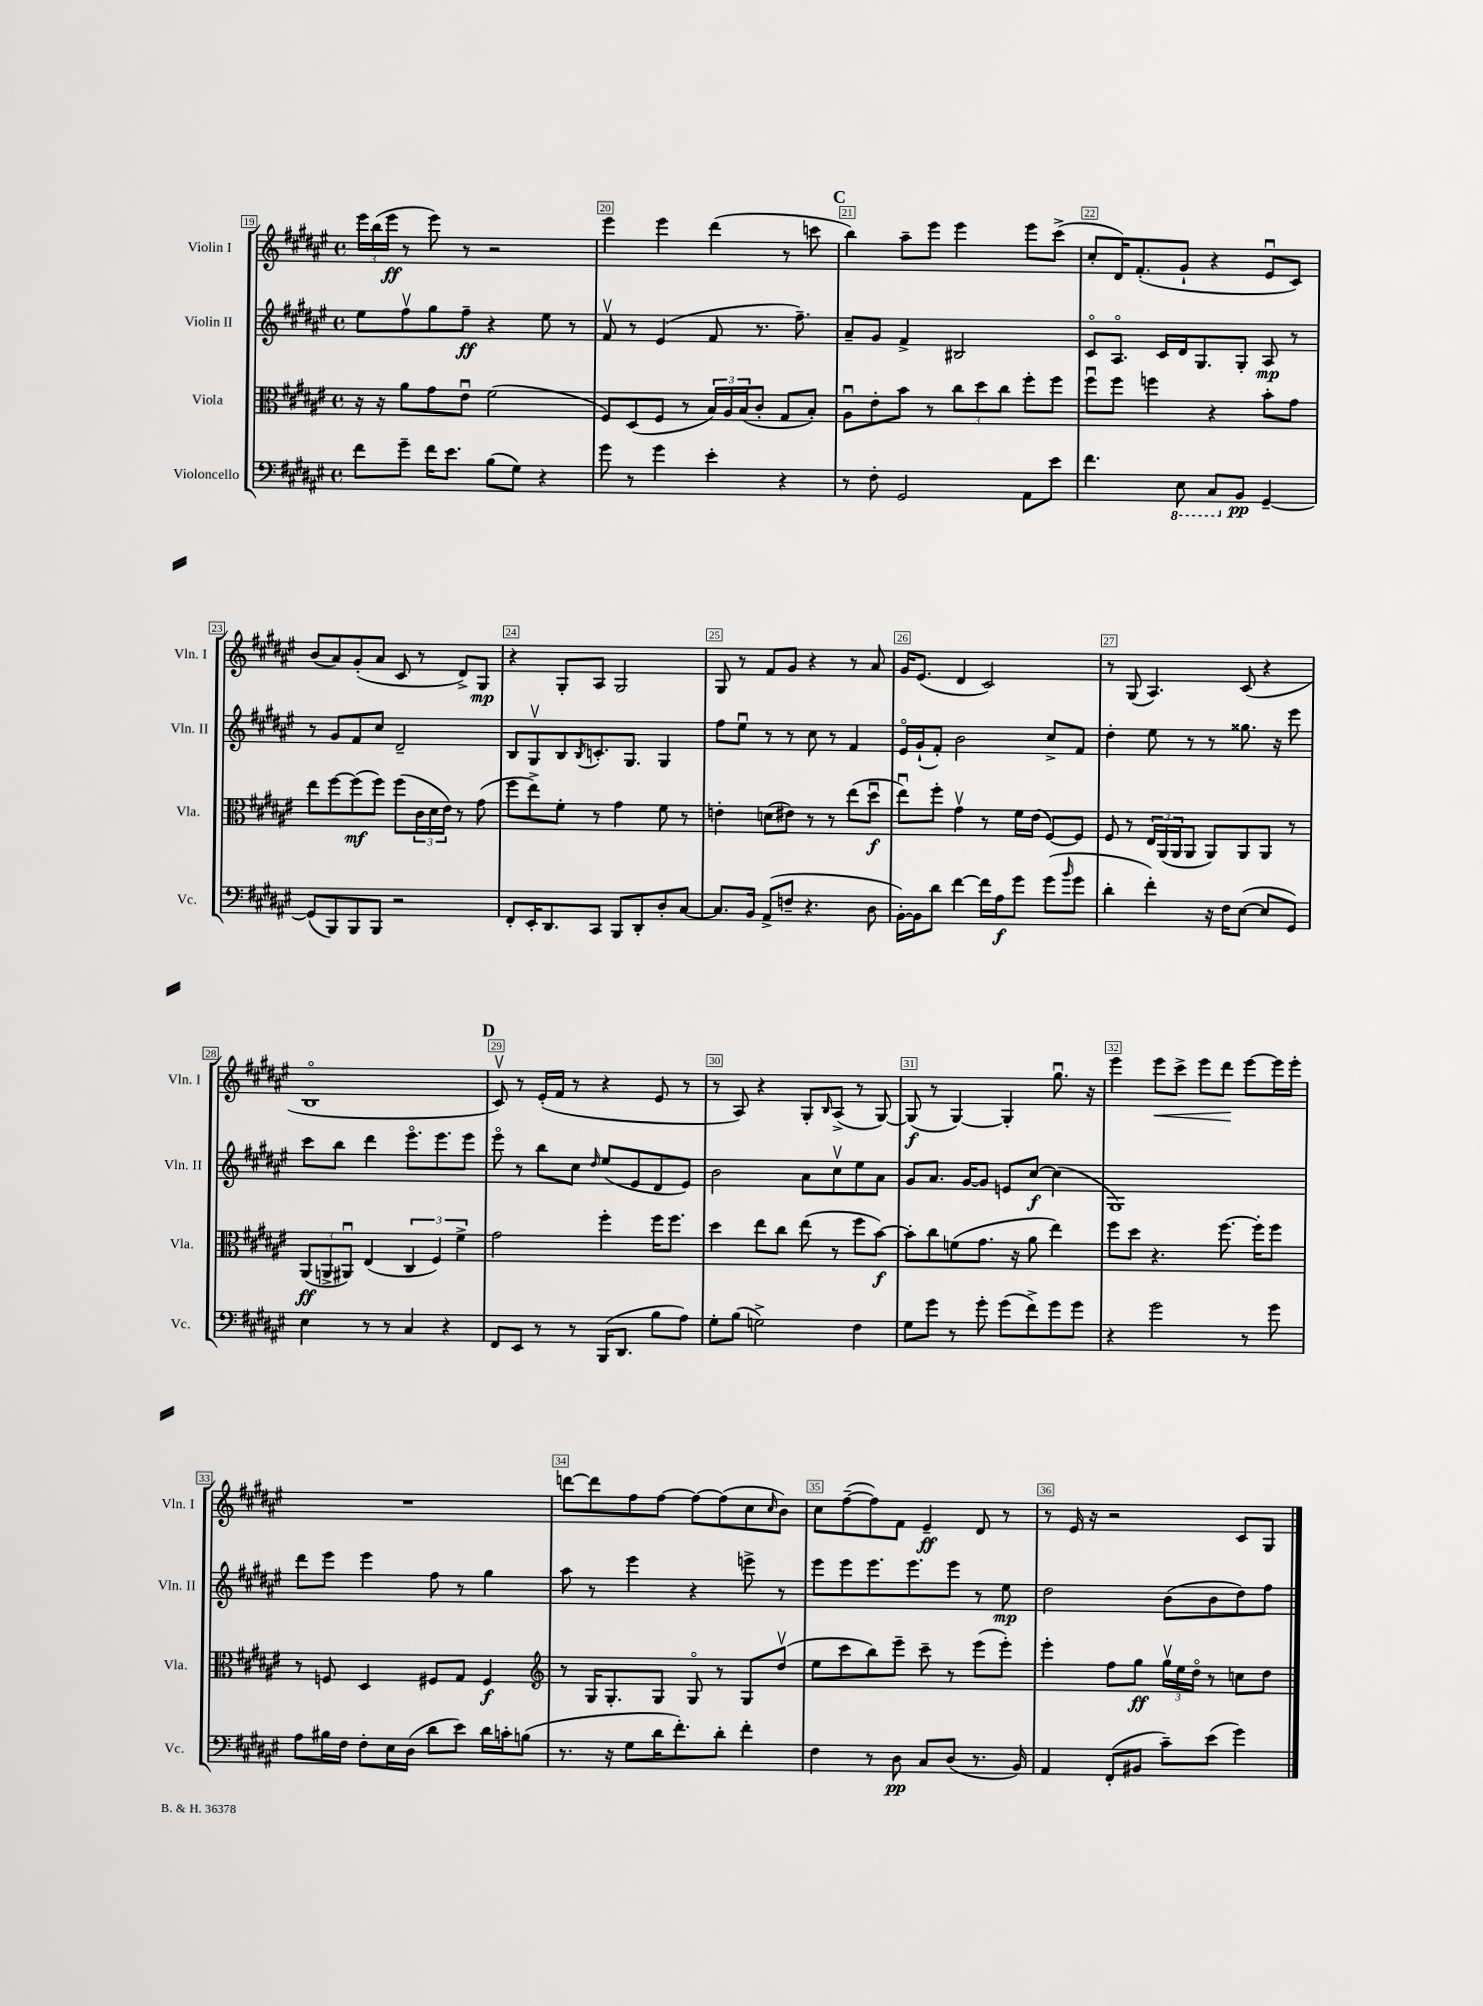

**kern	**kern	**kern	**kern
*staff4	*staff3	*staff2	*staff1
*clefF4	*clefC3	*clefG2	*clefG2
*k[f#c#g#d#a#e#]	*k[f#c#g#d#a#e#]	*k[f#c#g#d#a#e#]	*k[f#c#g#d#a#e#]
*M4/4	*M4/4	*M4/4	*M4/4
*met(c)	*met(c)	*met(c)	*met(c)
8f#	16r	8ee#	24eee#
.	.	.	(24bb
.	16r	.	.
.	.	.	24eee#
8g#~	8a#	8ff#v	8r
16f#	8g#	8gg#	8eee#)
8.e#	.	.	.
.	8e#u	8ff#~	8r
(8B	(2f#	4r	2r
8G#)	.	.	.
4r	.	8ee#	.
.	.	8r	.
=	=	=	=
8g#	8F#)	8f#v	4eee#
8r	(8D#	8r	.
4g#	8F#	(4e#	4eee#
.	8r	.	.
4e#'	24B)	8f#	(4ddd#
.	24A#	.	.
.	(24B	.	.
.	8c#'	8.r	.
4r	8G#	.	8r
.	.	8.ff#~)	.
.	8B')	.	8ccc
=	=	=	=
8r	8A#u	8a#~	4bb)
8F#'	8e#'	8g#	.
2GG#	8b	4f#^	8aa#~
.	8r	.	8eee#
.	12cc#	2B#	4eee#
.	12dd#	.	.
.	12cc#	.	.
8AA#	8ff#'	.	8eee#
8e#	8ff#	.	(8ccc#^
=	=	=	=
4.f#	8ff#u	8c#o	8cc#'
.	8ff#	8.A#o	16d#)
.	.	.	(8.f#'
.	4ff	.	.
.	.	16c#	.
8EE#	.	16d#	8g#`
.	.	8.G#	.
8CC#	4r	.	4r
8BB	.	8G#'	.
[4GG#~	8b'	8A#	8e#u
.	8g#	8r	8c#)
=	=	=	=
(8GG#]	8ee#	8r	(8b
8BBB)	[8ff#	8g#	8a#)
8BBB	(8ff#]	8f#	(8g#'
8BBB	8ff#)	8cc#	8a#
2r	(8ff#	2d#~	8c#
.	24c#	.	8r
.	24d#	.	.
.	24e#)	.	.
.	8r	.	8d#^)
.	(8g#	.	8G#
=	=	=	=
8FF#'	8ff#	8B	4r
16EE#'	8ee#^)	8G#v	.
8.DD#	.	.	.
.	8f#'	8B	8G#'
.	.	8qB	.
8CC#	8r	8.c'	8A#
8BBB	4g#	.	2G#
.	.	8.G#	.
8DD#'	.	.	.
8D#'	8f#	4G#	.
[8C#	8r	.	.
=	=	=	=
8.C#]	4e'	8ff#	8G#
.	.	8ee#u	8r
16BB	.	.	.
(8AA#^	(8d	8r	8f#
8F~	8e#)	8r	8g#
4.r	8r	8cc#	4r
.	8r	8r	.
.	(8ee#	4f#	8r
8D#	8dd#u	.	8a#
=	=	=	=
[16BB')	8ee#u)	16e#o	16g#
16BB]	.	(16g#`	(8.e#
8d#	8ff#'	8f#')	.
[4f#	4g#v	2b	4d#
16f#]	8r	.	2c#)
16A#	.	.	.
8g#	16f#	.	.
.	(16e#	.	.
(8g#	[8F#)	8cc#^	.
16qqb	.	.	.
8g#	8F#]	8f#	.
=	=	=	=
4d#'	8F#	4dd#'	8r
.	8r	.	(8G#
4f#')	24E#	8ee#	4.A#)
.	(24AA#	.	.
.	24AA#	.	.
.	8AA#	8r	.
16r	8AA#)	8r	.
16F#	.	.	.
([8E#	8AA#	8.gg##	(8c#
8E#]	8AA#	.	4r
.	.	16r	.
8GG#)	8r	8eee#	.
=	=	=	=
4E#	(12AA#	8ccc#	1Bo
.	12AA^	.	.
.	.	8bb	.
.	12AA#u)	.	.
8r	(4E#	4ddd#	.
8r	.	.	.
4C#	6C#	8.eee#o	.
.	6F#)	.	.
.	.	8.eee#	.
4r	.	.	.
.	6f#^	.	.
.	.	8eee#	.
=	=	=	=
8FF#	2g#	8eee#o	8c#v)
8EE#	.	8r	8r
8r	.	8bb	(16e#'
.	.	.	16f#
8r	.	8cc#	8r
.	.	16qqdd#	.
(16BBB	4ff#'	(8ee#	4r
8.DD#	.	.	.
.	.	8e#	.
8B	16ff#	8d#	8e#
.	8.ff#	.	.
8A#)	.	8e#)	8r
=	=	=	=
8G#'	4dd#	2b	8r
(8B	.	.	8A#)
2G^)	8ee#	.	4r
.	8cc#	.	.
.	(8ee#	8a#	8G#'
.	.	.	16qqB
.	8r	8cc#v	(8A#^
4F#	8ff#	8ee#	8r
.	[8b)	8a#	[8G#)
=	=	=	=
8G#	8b']	8g#	(8G#]
8g#	8cc#	8.a#	8r
8r	(8f	.	[4G#)
.	.	[16g#	.
8g#'	8.g#	8g#]	.
(8g#	.	8e	4G#']
.	16r	.	.
8f#^)	8a#	[8cc#	.
8g#	4ee#)	(4cc#]	8.gg#u
8g#	.	.	.
.	.	.	16r
=	=	=	=
4r	8ff#	1G#)	4eee#
.	8dd#	.	.
2g#	4.r	.	8eee#
.	.	.	8ccc#^
.	.	.	8eee#
.	[8.ff#	.	8ddd#
8r	.	.	[8eee#
.	16ff#']	.	.
8g#	8ff#	.	16eee#]
.	.	.	16eee#'
=	=	=	=
8A#	8r	8ddd#	1r
16B#	8F	8eee#	.
16F#	.	.	.
8F#'	4D#	4eee#	.
16E#	.	.	.
(16D#	.	.	.
8d#	8F#	8ff#	.
8e#)	8G#	8r	.
16d#	4F#	4gg#	.
16c'	.	.	.
(8B	.	.	.
=	=	=	=
*	*clefG2	*	*
8.r	8r	8aa#	[8ddd
.	16G#	8r	8ddd]
16r	8.G#'	.	.
8G#	.	4eee#	8ff#
16d#	8G#	.	[8ff#
8.f#')	.	.	.
.	8G#o	4r	8ff#_
8d#'	8r	.	(8ff#]
4f#'	8G#	8eee^	8cc#
.	.	.	16qqcc#
.	(8dd#v	8r	8b)
=	=	=	=
4F#	8ee#	8eee#	8cc#
.	8ccc#	8eee#	([8ff#~
8r	8bb)	8.eee#	8ff#])
8D#	8eee#~	.	8f#
.	.	8.eee#	.
8C#	8ccc#~	.	4e#~
(8D#	8r	8eee#	.
8.r	(8eee#	8r	8d#
.	8eee#')	8ee#	8r
16BB)	.	.	.
=	=	=	=
4AA#	4eee#'	2dd#	8r
.	.	.	16e#
.	.	.	16r
(8FF#'	8ff#	.	2r
8BB#	8gg#	.	.
8c#~)	24gg#v	(8b	.
.	24ee#	.	.
.	24dd#o	.	.
(8e#	8r	8b	.
4g#)	8cc	8dd#)	8c#
.	8dd#	8ff#	8G#
==	==	==	==
*-	*-	*-	*-
